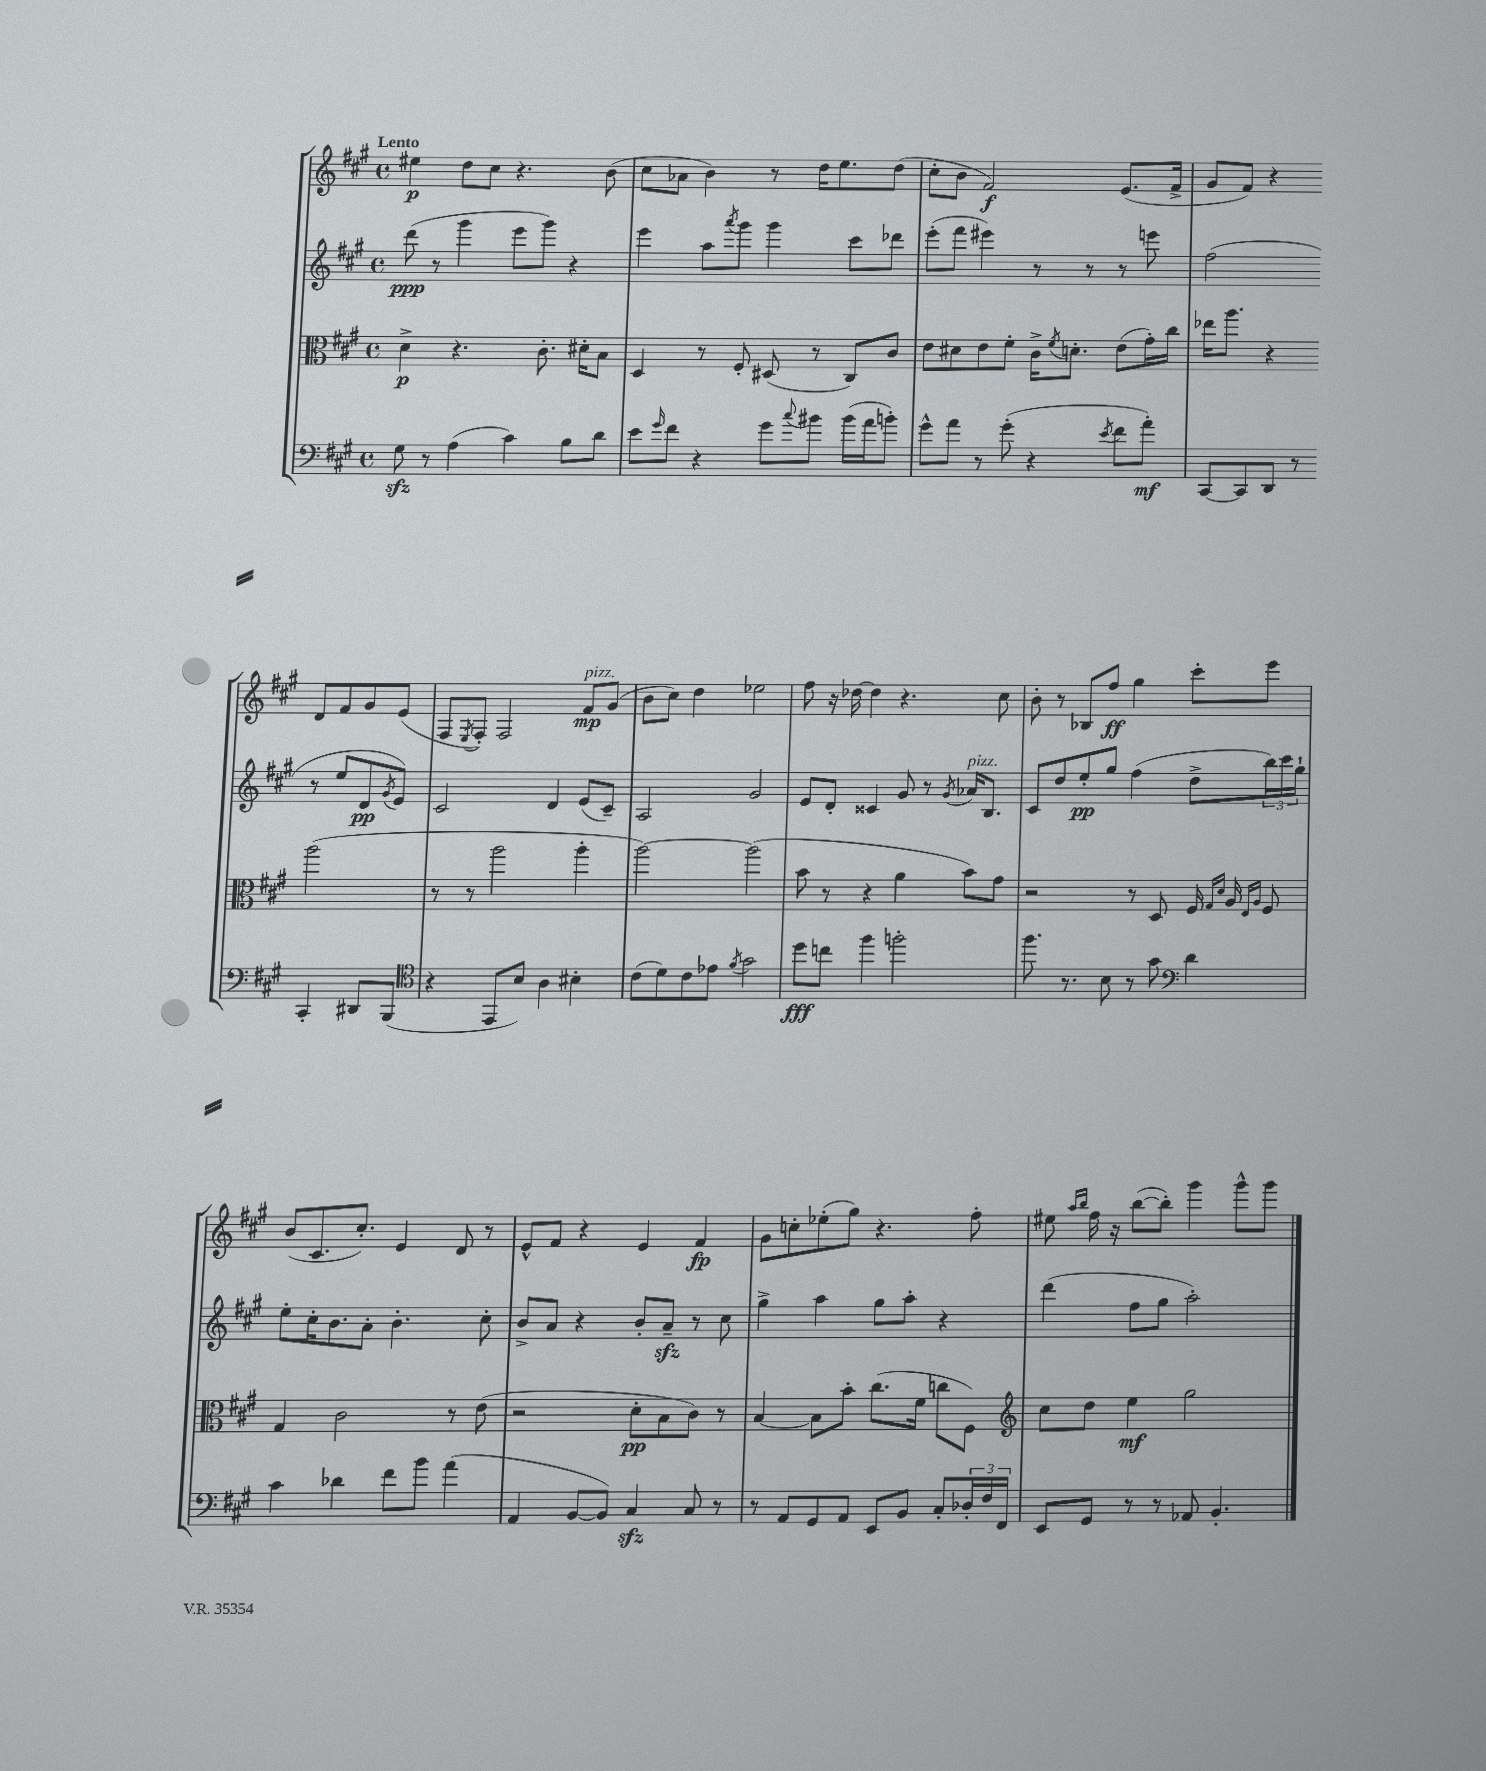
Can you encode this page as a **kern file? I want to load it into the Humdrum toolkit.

**kern	**kern	**kern	**kern
*staff4	*staff3	*staff2	*staff1
*clefF4	*clefC3	*clefG2	*clefG2
*k[f#c#g#]	*k[f#c#g#]	*k[f#c#g#]	*k[f#c#g#]
*M4/4	*M4/4	*M4/4	*M4/4
*met(c)	*met(c)	*met(c)	*met(c)
8G#	4d^	(8ddd	4ee#
8r	.	8r	.
(4A	4.r	4ggg#	8dd
.	.	.	8cc#
4c#)	.	8eee	4.r
.	8.c#'	8ggg#)	.
8B	.	4r	.
.	16d#'	.	.
8d	8B	.	(8b
=	=	=	=
8e	4D	4eee	8cc#
16qqg#	.	.	.
8f#	.	.	8a-
4r	8r	8aa	4b)
.	.	8qaaa	.
.	8F#'	8ggg#	.
8g#	(8D#	4ggg#	8r
8qqcc#	.	.	.
8b#	8r	.	16dd
.	.	.	8.ee
(16b#	8C#)	8ccc#	.
16a	.	.	.
8b')	8c#	8ddd-	(8dd
=	=	=	=
8g#^^	8e	(8eee'	8cc#'
8a	8d#	8fff#	8b
8r	8e	4eee#)	2f#)
(8g#'	8f#'	.	.
4r	16c#^	8r	.
.	8qf#	.	.
.	8.d'	.	.
.	.	8r	.
8qe	.	.	.
8f#	(8e	8r	(8.e
8a')	16g#')	8eee	.
.	16cc#	.	16f#^
=	=	=	=
[8CC#	16ee-	(2ff#	8g#
.	8.aa	.	.
8CC#]	.	.	8f#)
8DD	4r	.	4r
8r	.	.	.
4CC#'	(2aa	8r	8d
.	.	8ee	8f#
8DD#	.	8d	8g#
.	.	8qg#	.
(8BBB	.	8e)	(8e
=	=	=	=
*clefC4	*	*	*
4r	8r	2c#	8F#
.	.	.	8qE
.	8r	.	8F#')
8EE	2aa	.	2F#
8B)	.	.	.
4A	.	4d	.
4B#'	4aa'	(8e	8f#
.	.	8c#~)	(8g#
=	=	=	=
(8c#	[2aa)	2A	8b
8d)	.	.	8cc#)
8c#	.	.	4dd
8e-	.	.	.
8qf#	.	.	.
2g#	(2aa]	2g#	2ee-
=	=	=	=
8dd	8b	8e	8ff#
8cc	8r	8d'	16r
.	.	.	[16dd-
4ff#	4r	4c##	4dd-]
2ff'	4a	8g#	4.r
.	.	8r	.
.	.	8qg#	.
.	8b)	16a-	.
.	.	8.B	.
.	8g#	.	8cc#
=	=	=	=
8.ff#	2r	8c#	8b'
.	.	8dd	8r
8.r	.	.	.
.	.	8ee'	8B-
8B	.	8gg#	8ff#
8r	8r	(4ff#	4gg#
8g#	8D	.	.
*clefF4	*	*	*
4d	16F#	8dd^	8ccc#'
.	16qqG#	.	.
.	16qqd	.	.
.	16A	.	.
.	16qqE	.	.
.	16qqA	.	.
.	8F#	24bb)	8eee
.	.	24ccc#	.
.	.	24gg#`	.
=	=	=	=
4c#	4G#	8ee'	(8b
.	.	16cc#'	8.c#
.	.	8.b	.
4d-	2c#	.	.
.	.	.	8.cc#')
.	.	8a'	.
8f#	.	4.b'	4e
8b	.	.	.
(4a	8r	.	8d
.	(8e	8cc#'	8r
=	=	=	=
4AA	2r	8b^	8e^^
.	.	8a	8f#
[8BB	.	4r	4r
8BB])	.	.	.
4C#	8d'	8b'	4e
.	8B	8a~	.
8C#	8c#)	8r	4f#
8r	8r	8cc#	.
=	=	=	=
8r	[4B	4gg#^	8g#
8AA	.	.	8cc'
8GG#	8B]	4aa	(8ee-'
8AA	8b'	.	8gg#)
8EE	(8.cc#	8gg#	4.r
8BB	.	8aa'	.
.	16f#	.	.
8C#'	8cc	4r	.
24D-'	8F#)	.	8ff#'
24F#	.	.	.
24FF#	.	.	.
=	=	=	=
*	*clefG2	*	*
8EE	8cc#	(4ddd	8ee#
.	.	.	16qqaa
.	.	.	16qqbb
8GG#	8dd	.	16ff#
.	.	.	16r
8r	4ee	8ff#	([8bb
8r	.	8gg#	8bb'])
8AA-	2gg#	2aa')	4ggg#
4.BB'	.	.	.
.	.	.	8ggg#^^
.	.	.	8ggg#
==	==	==	==
*-	*-	*-	*-
